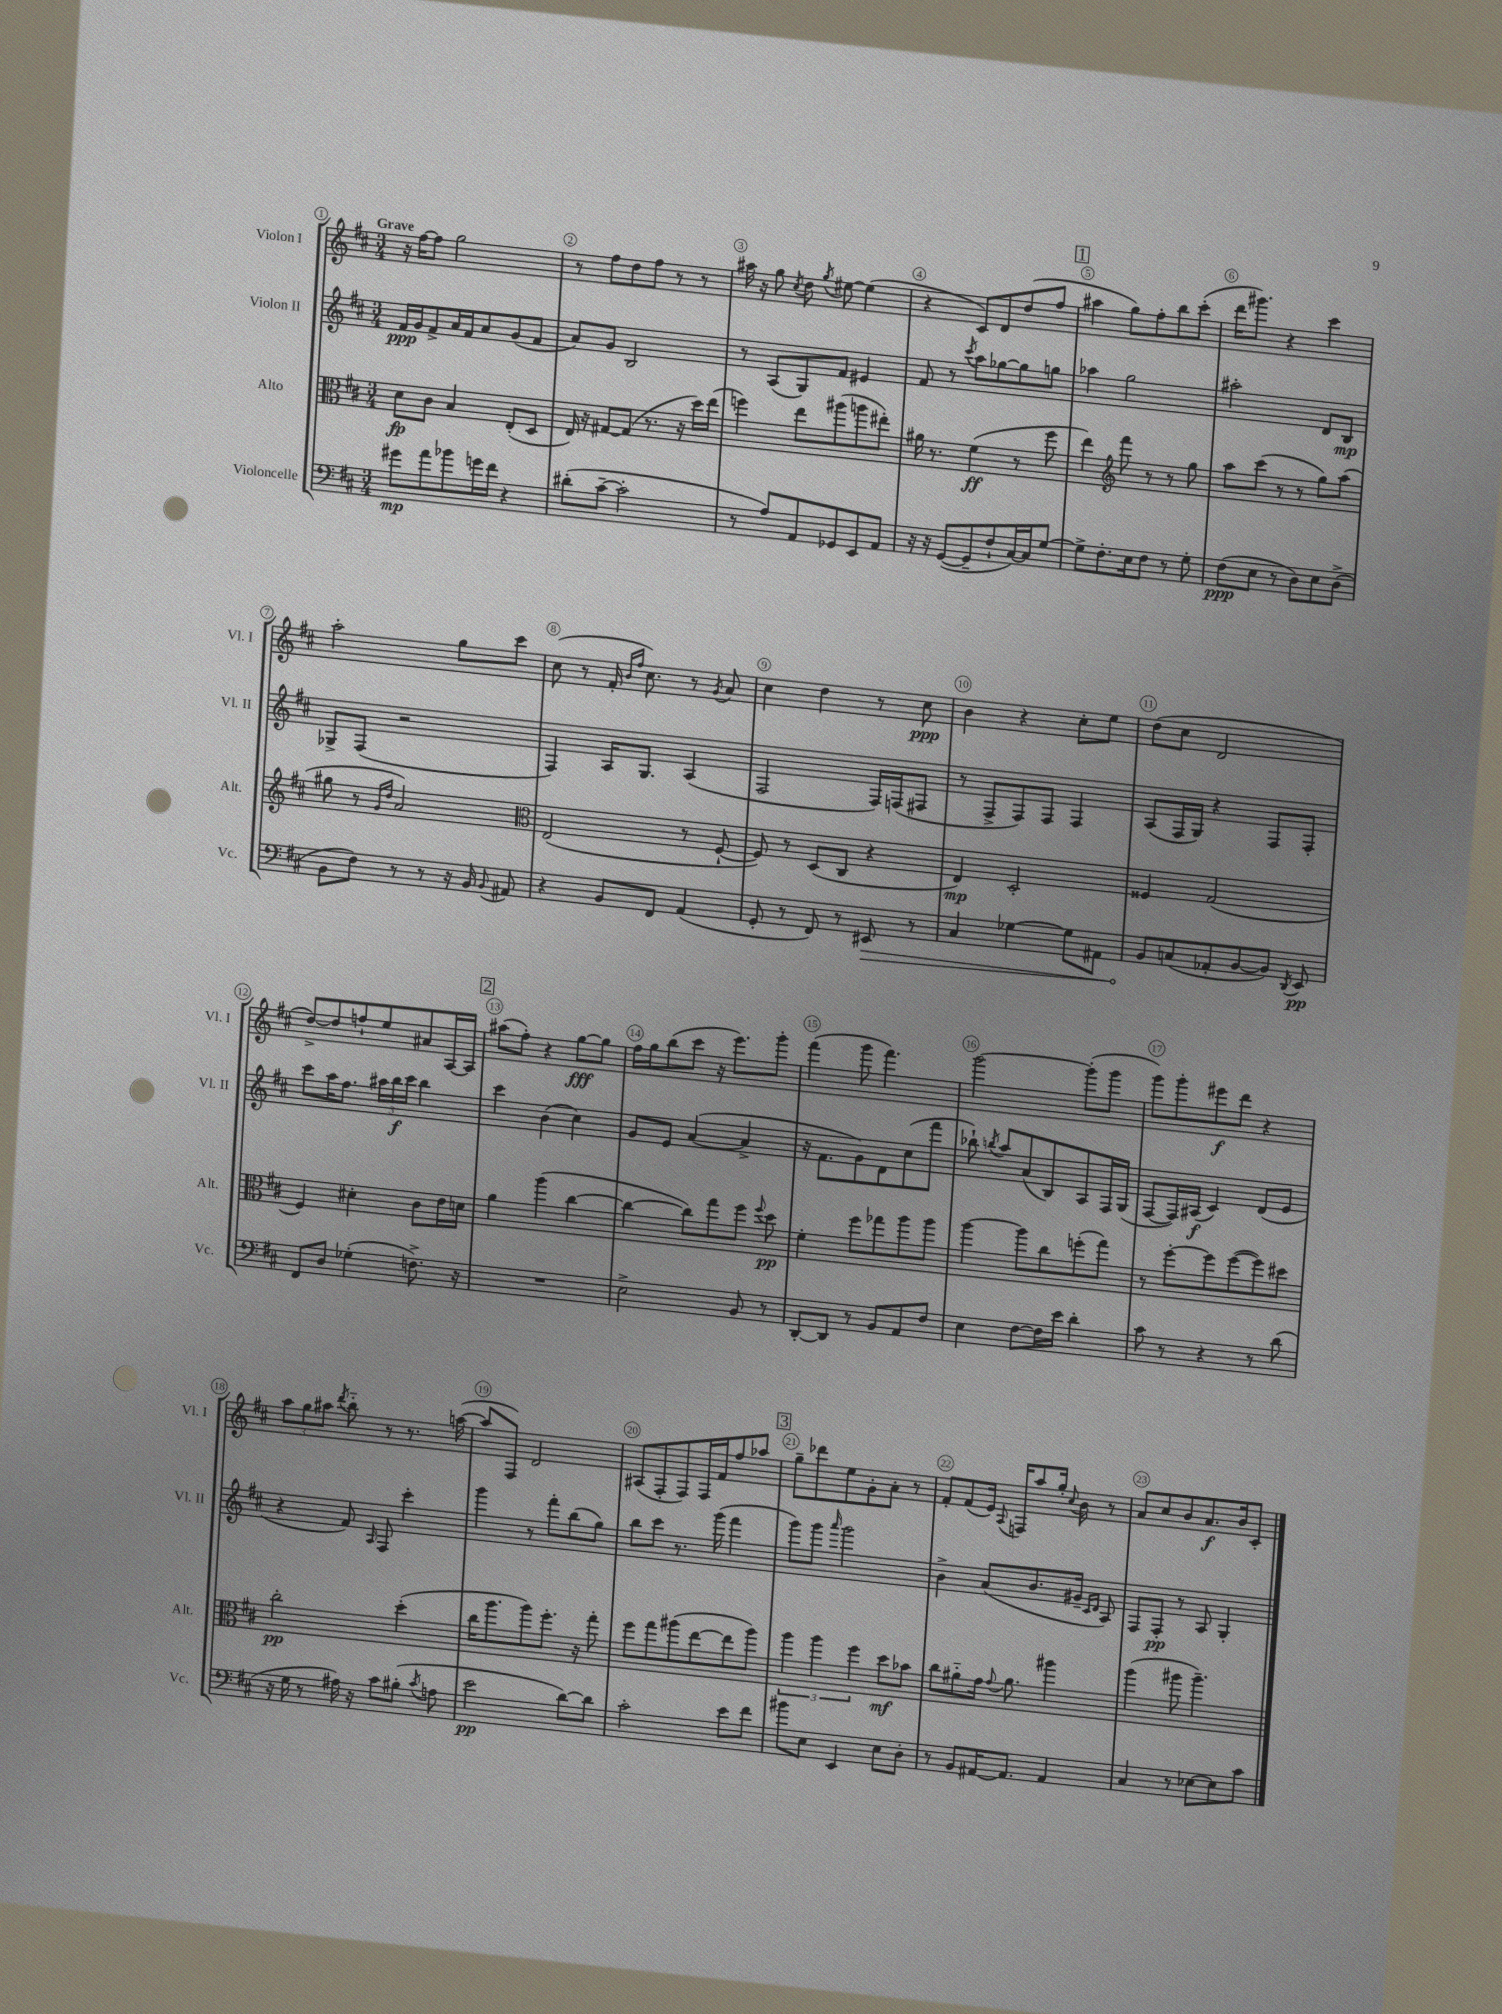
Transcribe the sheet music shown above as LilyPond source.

<<
\new StaffGroup <<
\new Staff = "s0" \with { instrumentName = "Violon I" shortInstrumentName = "Vl. I" } {
    \clef treble \key d \major \numericTimeSignature \time 3/4 \tempo "Grave"
    \autoBeamOff r16 fis''16[~ fis''8] g''2 |
    r8 fis''8[ d''8 fis''8] r8 r8 |
    ais''16 r16 g''8 \acciaccatura { cis''8 } d''8 \acciaccatura { g''8 } eis''8~ eis''4( |
    r4 cis'8[) d'8 d''8( fis''8] |
    \mark \markup { \box "1" } ais''4 g''8[) fis''8-. b''8 cis'''8]-.( |
    d'''16[ gis'''8.]) r4 cis'''4 |
    a''2-. g''8[ cis'''8] |
    cis''8( r8 fis'16-. \grace { b'16[ fis''16] } cis''8.) r8 \acciaccatura { g'8 } a'8 |
    cis''4 d''4 r8 cis''8\ppp |
    b'4 r4 cis''8[-. e''8] |
    d''8[( cis''8] d'2 |
    d''8[~->) d''8 f''8-! e''8 ais'8 a16~ a16] |
    \mark \markup { \box "2" } ais''8[( fis''8]-.) r4 g''8[~\fff g''8] |
    fis''16[ g''16 b''8( cis'''8] r16 e'''8.[) g'''8]-. |
    fis'''4( g'''8 fis'''4.) |
    g'''2~ g'''8[-.( g'''8] |
    g'''8[) g'''8-. eis'''8\f d'''8] r4 |
    \tuplet 3/2 { a''8[ g''8 ais''8] } \acciaccatura { d'''8 } b''8-_ r8 r8. a''16~( |
    a''8[ fis8]) d'2 |
    ais8[( fis8-. fis8) fis16 fis'16 fis''8 aes''8] |
    \mark \markup { \box "3" } g''8[-- des'''8 e''8 g'8-. a'8]-. r8 |
    fis'8[-. fis'8( e'16]) \appoggiatura { a8 } f16[ a''8 g''16]-. \appoggiatura { cis''8 } b'16 r8 |
    a'8[ cis''8 b'8 a'8.\f b'16 cis'8]-. \bar "|." |
}
\new Staff = "s1" \with { instrumentName = "Violon II" shortInstrumentName = "Vl. II" } {
    \clef treble \key d \major \numericTimeSignature \time 3/4
    \autoBeamOff fis'16[\ppp g'16 fis'8-> a'16 fis'16 a'8 g'8( fis'8] |
    a'8[) g'8] b2 |
    r8 a8[( g8) fis'8] eis'4 |
    fis'8 r8 \acciaccatura { cis'''8 } a''8[ ges''8~ ges''8 g''8] |
    \mark \markup { \box "1" } aes''4 g''2 |
    ais''2-. d'8[ b8]\mp |
    ges8[-> fis8]( r2 |
    fis4) a16[ g8.] a4( |
    fis2 fis16[) f16( fis8] |
    r8 fis8[-> fis8) fis8] fis4 |
    a8[( fis16 g16]) r4 fis8[ fis8]-. |
    cis'''8[ a''16 fis''8.] \tuplet 3/2 { ais''16[ b''16\f cis'''16] } b''4 |
    \mark \markup { \box "2" } cis'''4 b'4( cis''4) |
    g'8[ e'8] a'4~( a'4-> |
    r16 fis'8.[ g'8) d'8 cis''8( fis'''8] |
    bes''8-!) \acciaccatura { b''8 } a''8[ a'8( b8) a8 fis16 g16]( |
    fis8[~ fis16) ais16]\f( cis'4) d'8[( e'8] |
    r4 fis'8) \grace { a16 } fis8 cis'''4-. |
    g'''4 r8 fis'''8[-. b''8( g''8]) |
    b''8[ cis'''8] r8. g'''16( fis'''4 |
    \mark \markup { \box "3" } g'''8[) g'''8] \grace { a'''16 } g'''2 |
    b'4-> a'8[( b'8. gis'16]-- \grace { cis'16[ d'16] } a8) |
    fis8[ fis8]-.\pp r8 a8 g4-. \bar "|." |
}
\new Staff = "s2" \with { instrumentName = "Alto" shortInstrumentName = "Alt." } {
    \clef alto \key d \major \numericTimeSignature \time 3/4
    \autoBeamOff d'8[\fp cis'8] b4 e8[-.( d8] |
    e16) r16 gis8[~ gis8]( r8. r16 d''16[) e''16]( |
    f''4) e''8[ ais''8( a''8 eis''8]-.) |
    ais'16 r8. fis'4\ff( r8 fis''8 |
    \mark \markup { \box "1" } e''4) \clef treble fis'''8 r8 r8 g''8 |
    a''8[ cis'''8]( r8 r8 g''8[) a''8]( |
    gis''8 r8 \grace { g'16[ d''16] } a'2) |
    \clef alto e2( r8 fis8~-! |
    fis8) r8 d8[( cis8] r4 |
    e4\mp) d2-. |
    fisis4 g2( |
    fis4) dis'4-. cis'8[ e'16 d'16] |
    \mark \markup { \box "2" } a'4 a''4( cis''4~ |
    cis''4~ cis''8[) g''8 fis''8] \appoggiatura { fis''8 } d''8\pp |
    fis'4-. fis''8[ ges''8 a''8 a''8] |
    a''4~ a''8[ cis''8 f''8-.( g''8]) |
    r8 fis''8[~-. fis''8 fis''8~( fis''8) dis''8] |
    cis''2-.\pp d''4-.( |
    cis''16[ a''8. a''8) fis''8.]-. r16 g''8-. |
    fis''8[ g''8 ais''8( e''8~ e''8 ais''8]) |
    \mark \markup { \box "3" } \tuplet 3/2 { a''4 a''4 fis''4 } d''8[\mf bes'8] |
    cis''8[ ais'8-_ g'16] \appoggiatura { g'8 } ais'8. ais''4 |
    a''4( ais''8 ais''4.--) \bar "|." |
}
\new Staff = "s3" \with { instrumentName = "Violoncelle" shortInstrumentName = "Vc." } {
    \clef bass \key d \major \numericTimeSignature \time 3/4
    \autoBeamOff gis'8[\mp a'8 bes'8 g'16 fis'16] r4 |
    dis'8[-.( cis'8]~-- cis'2-. |
    r8 a8[) a,8 ges,8 e,8 a,8] |
    r16 r16 g,8[~( g,8-- fis8-! cis16~) cis16 g8]~ |
    \mark \markup { \box "1" } g8[-> fis8.-. e16 fis8] r8 g8-. |
    fis8[\ppp( e8] r8 d8[) e8 d8]->( |
    b,8[ fis8]) r8 r8 r16 b,16 \appoggiatura { b,8 } ais,8 |
    r4 b,8[ fis,8] a,4( |
    g,8-. r8 fis,8) r8 \once \override Hairpin.circled-tip = ##t eis,8\> r8 |
    cis4 ges4~ ges8[ ais,8] |
    b,8[\! c8( aes,8-. b,8~ b,8]) \acciaccatura { d,8 } e,8\pp |
    fis,8[ d8] ges4-.( f8.->) r16 |
    \mark \markup { \box "2" } R2. |
    e2-> b,8 r8 |
    d,8[~-. d,8] r8 b,8[ a,8 fis8] |
    e4 fis8[~ fis16 e'16] d'4-. |
    cis'8 r8 r4 r8 d'8( |
    r16 g16 r8 ais16) r16 cis'8[ bis8]-.( \acciaccatura { cis'8 } a8 |
    e'2\pp d'8[~) d'8] |
    cis'2-. e'8[ fis'8] |
    \mark \markup { \box "3" } bis'8[ e8] e,4 e8[ d8]-. |
    r8 b,8[ ais,16~ ais,8.] ais,4 |
    cis4 r8 ees8[~ ees8 cis'8] \bar "|." |
}
>>
>>
\layout { \context { \Score \override BarNumber.break-visibility = ##(#f #t #t) barNumberVisibility = #all-bar-numbers-visible \override BarNumber.stencil = #(make-stencil-circler 0.1 0.3 ly:text-interface::print) } }
